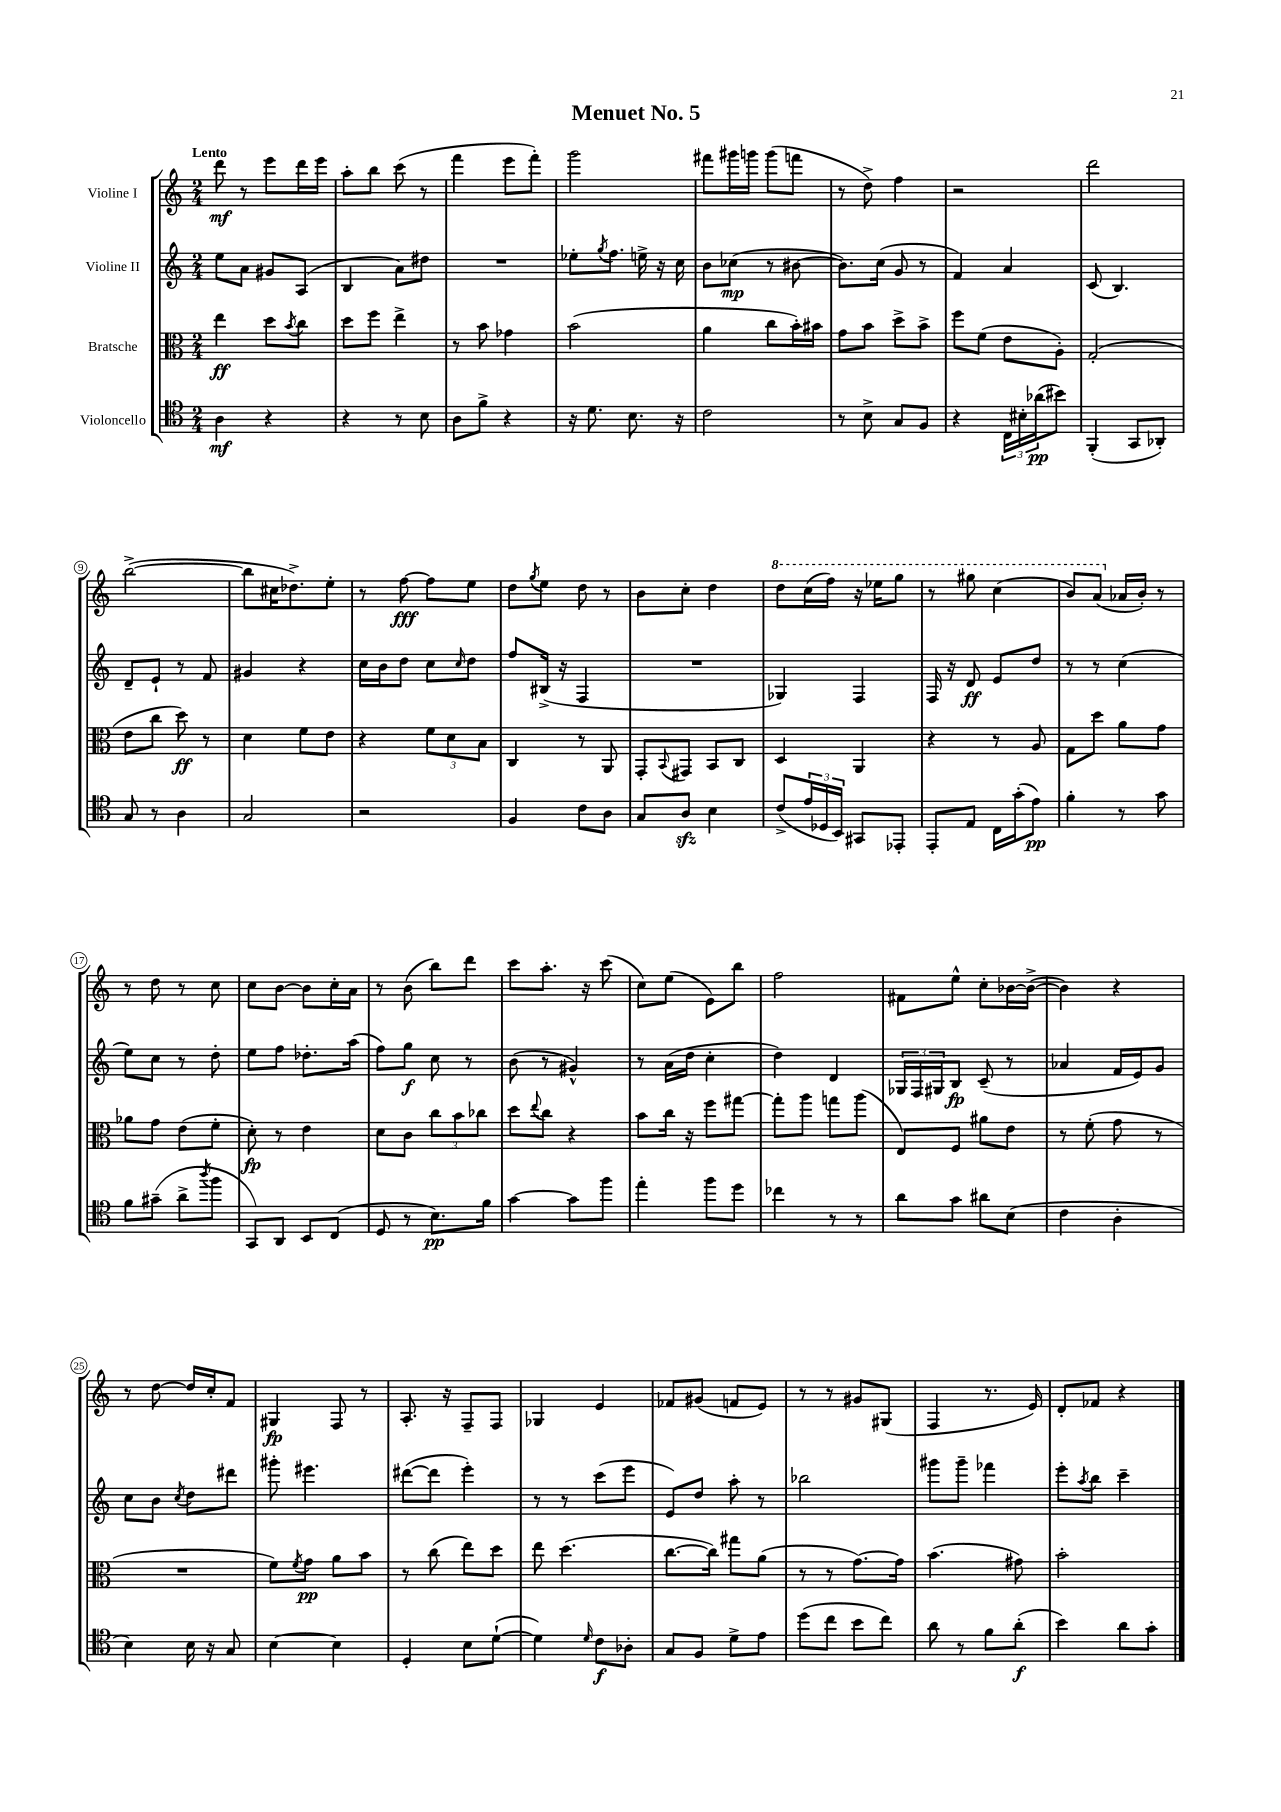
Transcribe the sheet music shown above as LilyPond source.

\header { title = "Menuet No. 5" }
<<
\new StaffGroup <<
\new Staff = "s0" \with { instrumentName = "Violine I" } {
    \clef treble \key c \major \numericTimeSignature \time 2/4 \tempo "Lento"
    d'''8\mf r8 e'''8 d'''16 e'''16 |
    a''8-. b''8 c'''8( r8 |
    f'''4 e'''8 f'''8-.) |
    g'''2 |
    fis'''8 gis'''16 g'''16 g'''8( f'''8 |
    r8 d''8->) f''4 |
    r2 |
    d'''2 |
    b''2~->( |
    b''8 cis''16 des''8.->) e''8-. |
    r8 f''8~\fff f''8 e''8 |
    d''8 \acciaccatura { g''8 } e''8 d''8 r8 |
    b'8 c''8-. d''4 |
    \ottava #1 d'''8 c'''16( f'''16) r16 ees'''16 g'''8 |
    r8 gis'''8 c'''4( |
    b''8) a''8( \ottava #0 aes'16 b'16-.) r8 |
    r8 d''8 r8 c''8 |
    c''8 b'8~ b'8 c''16-. a'16 |
    r8 b'8( b''8) d'''8 |
    c'''8 a''8.-. r16 c'''8( |
    c''8) e''8( e'8) b''8 |
    f''2 |
    fis'8 e''8-^ c''8-. bes'16~ bes'16~->( |
    bes'4) r4 |
    r8 d''8~ d''16 c''16-. f'8 |
    gis4\fp f8 r8 |
    a8.-. r16 f8-- f8 |
    ges4 e'4 |
    fes'8 gis'8( f'8 e'8) |
    r8 r8 gis'8 gis8( |
    f4 r8. e'16) |
    d'8-. fes'8 r4 \bar "|." |
}
\new Staff = "s1" \with { instrumentName = "Violine II" } {
    \clef treble \key c \major \numericTimeSignature \time 2/4
    e''8 a'8 gis'8 a8( |
    b4 a'8) dis''8 |
    R2 |
    ees''8-. \acciaccatura { g''8 } f''8. e''16-> r16 c''16 |
    b'8 ces''8\mp( r8 bis'8~ |
    bis'8.) c''16( g'8 r8 |
    f'4) a'4 |
    c'8( b4.) |
    d'8-- e'8-! r8 f'8 |
    gis'4 r4 |
    c''16 b'16 d''8 c''8 \grace { c''16 } d''8 |
    f''8 bis16->( r16 f4 |
    R2 |
    ges4) f4 |
    f16 r16 d'8\ff e'8 d''8 |
    r8 r8 c''4( |
    e''8) c''8 r8 d''8-. |
    e''8 f''8 des''8.-. a''16( |
    f''8) g''8\f c''8 r8 |
    b'8( r8 gis'4-^) |
    r8 a'16( d''16 c''4-. |
    d''4) d'4 |
    \tuplet 3/2 { ges16 f16 gis16 } b8\fp c'8--( r8 |
    aes'4 f'16 e'16) g'8 |
    c''8 b'8 \acciaccatura { c''8 } d''8 dis'''8 |
    gis'''8-. eis'''4. |
    dis'''8~( dis'''8 e'''4-.) |
    r8 r8 c'''8( e'''8 |
    e'8) d''8 a''8-. r8 |
    bes''2 |
    gis'''8 gis'''8-- fes'''4 |
    e'''8-. \acciaccatura { a''8 } b''8 c'''4-- \bar "|." |
}
\new Staff = "s2" \with { instrumentName = "Bratsche" } {
    \clef alto \key c \major \numericTimeSignature \time 2/4
    e''4\ff d''8 \acciaccatura { b'8 } c''8 |
    d''8 f''8 e''4-> |
    r8 b'8 ges'4 |
    b'2( |
    a'4 c''8 b'16-.) bis'16 |
    g'8 b'8 d''8-> b'8-> |
    f''8 f'8( e'8 a8-.) |
    g2-.( |
    e'8 c''8 d''8\ff) r8 |
    d'4 f'8 e'8 |
    r4 \tuplet 3/2 { f'8 d'8 b8 } |
    c4 r8 a,8 |
    g,8-. \appoggiatura { b,8 } gis,8 b,8 c8 |
    d4 a,4 |
    r4 r8 a8 |
    g8 d''8 a'8 g'8 |
    aes'8 g'8 e'8( f'8-. |
    d'8-.\fp) r8 e'4 |
    d'8 c'8 \tuplet 3/2 { c''8 b'8 ces''8 } |
    d''8 \appoggiatura { e''8 } c''8 r4 |
    b'8 c''16 r16 f''8 gis''8~ |
    gis''8-. a''8 g''8 a''8( |
    e8) f8 ais'8 e'8 |
    r8 f'8-.( g'8 r8 |
    R2 |
    f'8) \acciaccatura { f'8 } g'8\pp a'8 b'8 |
    r8 c''8( e''8) d''8 |
    e''8 d''4.( |
    c''8.~ c''16) gis''8 a'8( |
    r8 r8 g'8.~) g'16 |
    b'4.( gis'8) |
    b'2-. \bar "|." |
}
\new Staff = "s3" \with { instrumentName = "Violoncello" } {
    \clef tenor \key c \major \numericTimeSignature \time 2/4
    a4\mf r4 |
    r4 r8 b8 |
    a8 f'8-> r4 |
    r16 d'8. b8. r16 |
    c'2 |
    r8 b8-> g8 f8 |
    r4 \tuplet 3/2 { c16 bis16-. aes'16\pp( } bis'8) |
    f,4-.( g,8 aes,8-.) |
    g8 r8 a4 |
    g2 |
    r2 |
    f4 c'8 a8 |
    g8 a8\sfz b4 |
    c'8->( \tuplet 3/2 { e'16 des16 b,16) } gis,8 ees,8-. |
    e,8-. e8 c16 g'16-.( e'8\pp) |
    f'4-. r8 g'8 |
    f'8 gis'8--( a'8-> \acciaccatura { a''8 } f''8 |
    g,8) a,8 b,8 c8( |
    d8 r8 b8.\pp) f'16 |
    g'4~ g'8 f''8 |
    e''4-. f''8 d''8 |
    ces''4 r8 r8 |
    a'8 g'8 ais'8 b8( |
    c'4 a4-. |
    b4) b16 r16 g8 |
    b4~ b4 |
    d4-. b8 d'8~-!( |
    d'4) \grace { d'16 } c'8\f aes8-. |
    g8 f8 d'8-> e'8 |
    d''8( c''8 b'8 c''8) |
    a'8 r8 f'8 a'8-.\f( |
    b'4) a'8 g'8-. \bar "|." |
}
>>
>>
\layout { \context { \Score \override BarNumber.stencil = #(make-stencil-circler 0.1 0.3 ly:text-interface::print) } }
